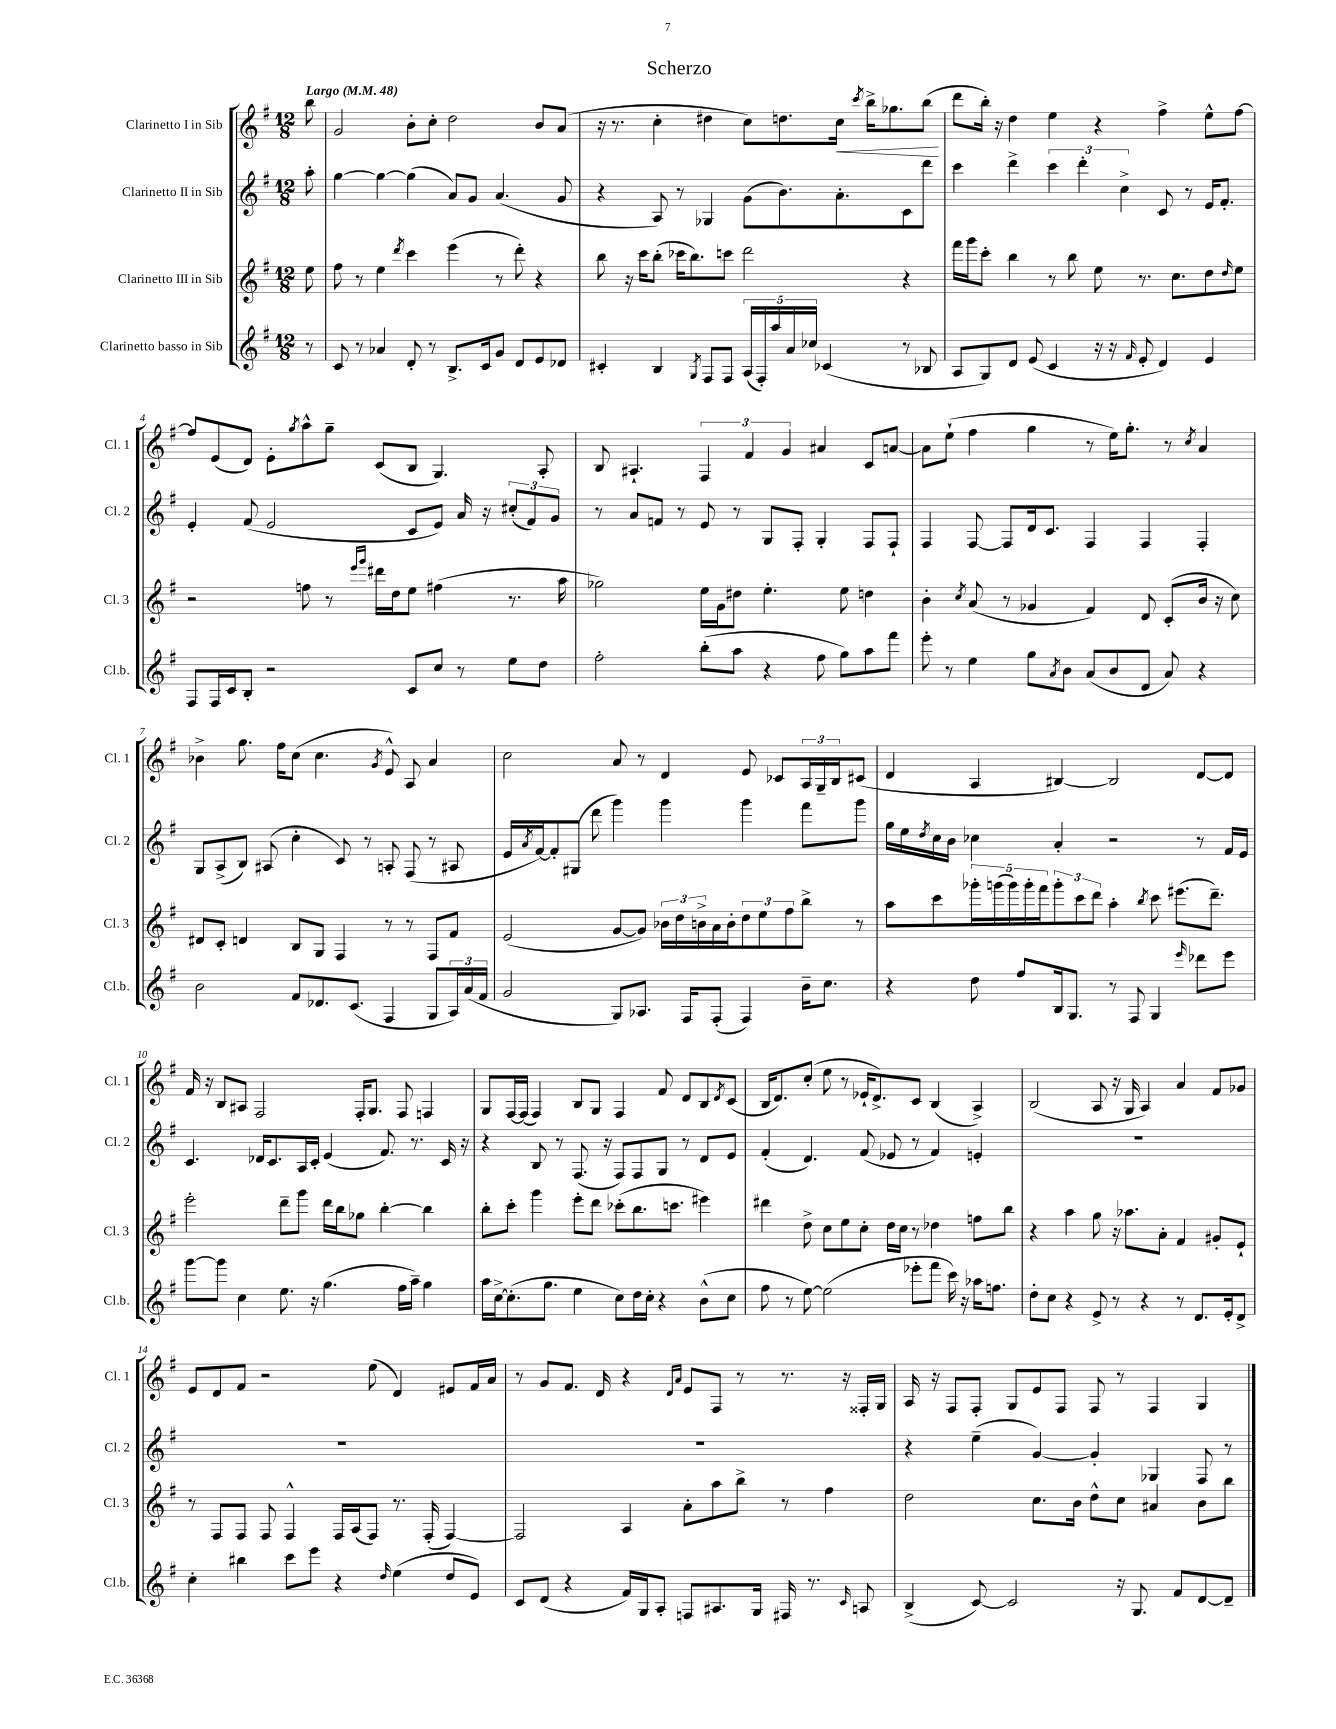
\header { title = "Scherzo" }
<<
\new StaffGroup <<
\new Staff = "s0" \with { instrumentName = "Clarinetto I in Sib" shortInstrumentName = "Cl. 1" } {
    \clef treble \key g \major \numericTimeSignature \time 12/8 \partial 8 \tempo "Largo" 4 = 48
    b''8 |
    g'2 b'8-. c''8-. d''2 b'8 a'8( |
    r16 r8. c''4-. dis''4 c''8) d''8. c''16\< \acciaccatura { c'''8 } b''16-> ges''8. b''8\!( |
    d'''8 b''16-.) r16 d''4 e''4 r4 fis''4-> e''8-^ fis''8~ |
    fis''8 e'8( d'8) e'8-. \acciaccatura { g''8 } a''8-^ g''8-- c'8( b8 g4.) a8-. |
    b8 ais4.-! \tuplet 3/2 { fis4 fis'4 g'4 } ais'4 c'8 a'8~ |
    a'8 e''8-!( fis''4 g''4 r8 e''16) g''8.-. r8 \acciaccatura { c''8 } a'4 |
    bes'4-> g''8. fis''16 c''8( c''4. \acciaccatura { g'8 } e'8-^) a8 a'4 |
    c''2 a'8 r8 d'4 e'8 ces'8 \tuplet 3/2 { a16 g16-- b16 } cis'8( |
    d'4 a4 bis4~) bis2 d'8~ d'8 |
    fis'16 r16 b8 ais8 fis2 fis16-. g8. fis8 f4 |
    g8 fis16~ fis16( fis4) b8 g8 fis4 fis'8 d'8 b8 \acciaccatura { d'8 } c'8( |
    b16 d'8.) c''8-.( e''8 r8 ees'16-! d'8.->) c'8 b4( a4->) |
    b2( a8 r16 g16 a4) a'4 fis'8 ges'8 |
    e'8 d'8 fis'8 r2 e''8( d'4) eis'8 fis'16 a'16 |
    r8 g'8 fis'8. d'16 r4 \grace { d'16 a'16 } e'8 fis8 r8 r8. r16 fisis16-. g16 |
    a16 r16 fis8 fis8-. g8 e'8 fis8 fis8 r8 fis4 g4 \bar "|." |
}
\new Staff = "s1" \with { instrumentName = "Clarinetto II in Sib" shortInstrumentName = "Cl. 2" } {
    \clef treble \key g \major \numericTimeSignature \time 12/8 \partial 8
    a''8-. |
    g''4~ g''4~ g''4( a'8) g'8 a'4.( g'8 |
    r4 a8) r8 ges4 g'8( b'8.) a'8.-. c'8 d'''8 |
    c'''4 d'''4-> \tuplet 3/2 { c'''4 d'''4-. c''4-> } c'8 r8 e'16 fis'8.-. |
    e'4-. fis'8( e'2 c'8 e'8) a'16 r16 \tuplet 3/2 { cis''8-.( fis'8) g'8 } |
    r8 a'8 f'8 r8 e'8 r8 g8 fis8-. g4-. fis8 fis8-! |
    fis4 fis8~ fis8 d'16 c'8. fis4 fis4 fis4-. |
    g8 a8->( b8) ais8( c''4-. c'8) r8 a8-. fis8( r8 ais8 |
    e'16 \acciaccatura { a'8 } fis'16~) fis'8-. gis8( d'''8 g'''4) g'''4 g'''4 fis'''8 g'''8 |
    g''16 e''16 \acciaccatura { d''8 } c''16 b'16 ces''4 a'4-. r2 r8 fis'16 e'16 |
    c'4. des'16 c'8. a16 c'16-. e'4( fis'8.) r8. c'16 r16 |
    r4 b8 r8 fis8.( r16 fis8) fis8 g8 r8 d'8 e'8 |
    fis'4-.( d'4.) fis'8( ees'8 r8 fis'4) e'4-. |
    R1. |
    R1. |
    R1. |
    r4 e''4--( g'4~) g'4-. ges4 fis8 r8 \bar "|." |
}
\new Staff = "s2" \with { instrumentName = "Clarinetto III in Sib" shortInstrumentName = "Cl. 3" } {
    \clef treble \key g \major \numericTimeSignature \time 12/8 \partial 8
    e''8 |
    fis''8 r8 e''4 \acciaccatura { d'''8 } c'''4 e'''4( r8 d'''8-.) r4 |
    b''8 r16 c'''16 b''8-.( ces'''16 b''8.) c'''8 d'''2 r4 |
    fis'''16 g'''16 c'''8-. b''4 r8 b''8 e''8 r8. c''8. d''8 \grace { d''16 } e''8 |
    r2 f''8 r8 \grace { e'''16 g'''16 } dis'''16 d''16 e''8 fis''4( r8. a''16 |
    ges''2) e''16 g'16 dis''8 e''4.-. e''8 d''4 |
    b'4-. \acciaccatura { c''8 } a'8( r8 ges'4 fis'4) d'8 c'8-.( b'16 r16 c''8) |
    dis'8 c'8-. d'4 b8 g8 fis4 r8 r8 fis8 fis'8 |
    e'2( g'8~ g'8) \tuplet 3/2 { bes'16 d''16 b'16-> } a'16 b'16-. \tuplet 3/2 { d''8 e''8 fis''8 } b''8-> r8 |
    a''8 c'''8 \tuplet 5/4 { ges'''16-. g'''16( g'''16) g'''16-. fis'''16 } \tuplet 3/2 { g'''8-. c'''8 d'''8 } a''4-. \acciaccatura { b''8 } c'''8 eis'''8.( d'''8.--) |
    e'''2-. d'''8-- g'''8 d'''16 b''16 ges''8 b''4~-. b''4 |
    b''8-. c'''8-. g'''4 e'''8-. d'''8 ces'''8-.( b''8. c'''8. eis'''4) |
    dis'''4 d''8-> c''8 e''8 c''8-. d''16 c''16 r8 des''4 f''8 b''8 |
    r4 a''4 g''8 r16 aes''8. a'8-. fis'4 gis'8-. e'8-! |
    r8 fis8 fis8 fis8 fis4-^ fis16 a16( fis8) r8. fis16-.( fis4~) |
    fis2 a4 a'8-. a''8 b''8-> r8 fis''4 |
    d''2 c''8. b'16 d''8-^ c''8 ais'4 b'8 b''8 \bar "|." |
}
\new Staff = "s3" \with { instrumentName = "Clarinetto basso in Sib" shortInstrumentName = "Cl.b." } {
    \clef treble \key g \major \numericTimeSignature \time 12/8 \partial 8
    r8 |
    c'8 r8 aes'4 d'8-. r8 b8.-> c'16 g'8 d'8 e'8 des'8 |
    cis'4-. b4 \acciaccatura { g8 } fis8 fis8 \tuplet 5/4 { a16( fis16-.) a''16 a'16 ces''16 } ces'4( r8 bes8 |
    a8 g8) d'8 e'8( c'4 r16 r16 \grace { fis'16 } e'8-. d'4) e'4 |
    fis8 fis16 c'16 b8-. r2 c'8 c''8 r8 e''8 d''8 |
    fis''2-. b''8-.( a''8 r4 fis''8 g''8) a''8 fis'''8 |
    e'''8-. r8 e''4 g''8 \acciaccatura { a'8 } b'8 a'8( b'8 d'8 a'8) r4 |
    b'2 fis'8 des'8. c'8.( fis4 g8 \tuplet 3/2 { a16) a'16( fis'16 } |
    g'2 g8) aes8. fis16 fis8-.( fis4) b'16-- c''8. |
    r4 d''8 fis''8 b16 g8. r8 fis8 g4 \grace { e'''16 } des'''8 e'''8 |
    g'''8~ g'''8 c''4 e''8. r16 g''4.( fis''16 a''16--) g''4 |
    a''16 c''16~-> c''8.-.( g''8. e''4 c''8) d''16 c''16-. r4 b'8-^( c''8 |
    fis''8 r8 e''8~) e''2( ees'''8-. fis'''8 c'''16) r16 aes''16 f''8. |
    d''8-. c''8 r4 e'8-> r8 r4 r8 d'8. e'16-. d'8-> |
    c''4-. bis''4 c'''8 e'''8 r4 \grace { d''16 } e''4( d''8 e'8) |
    c'8 d'8( r4 fis'16) g16 a8-. f8 ais8. g16 fis16 r8. \grace { c'16 } a8 |
    b4->( c'8~) c'2 r16 g8. fis'8 d'8~ d'8-- \bar "|." |
}
>>
>>
